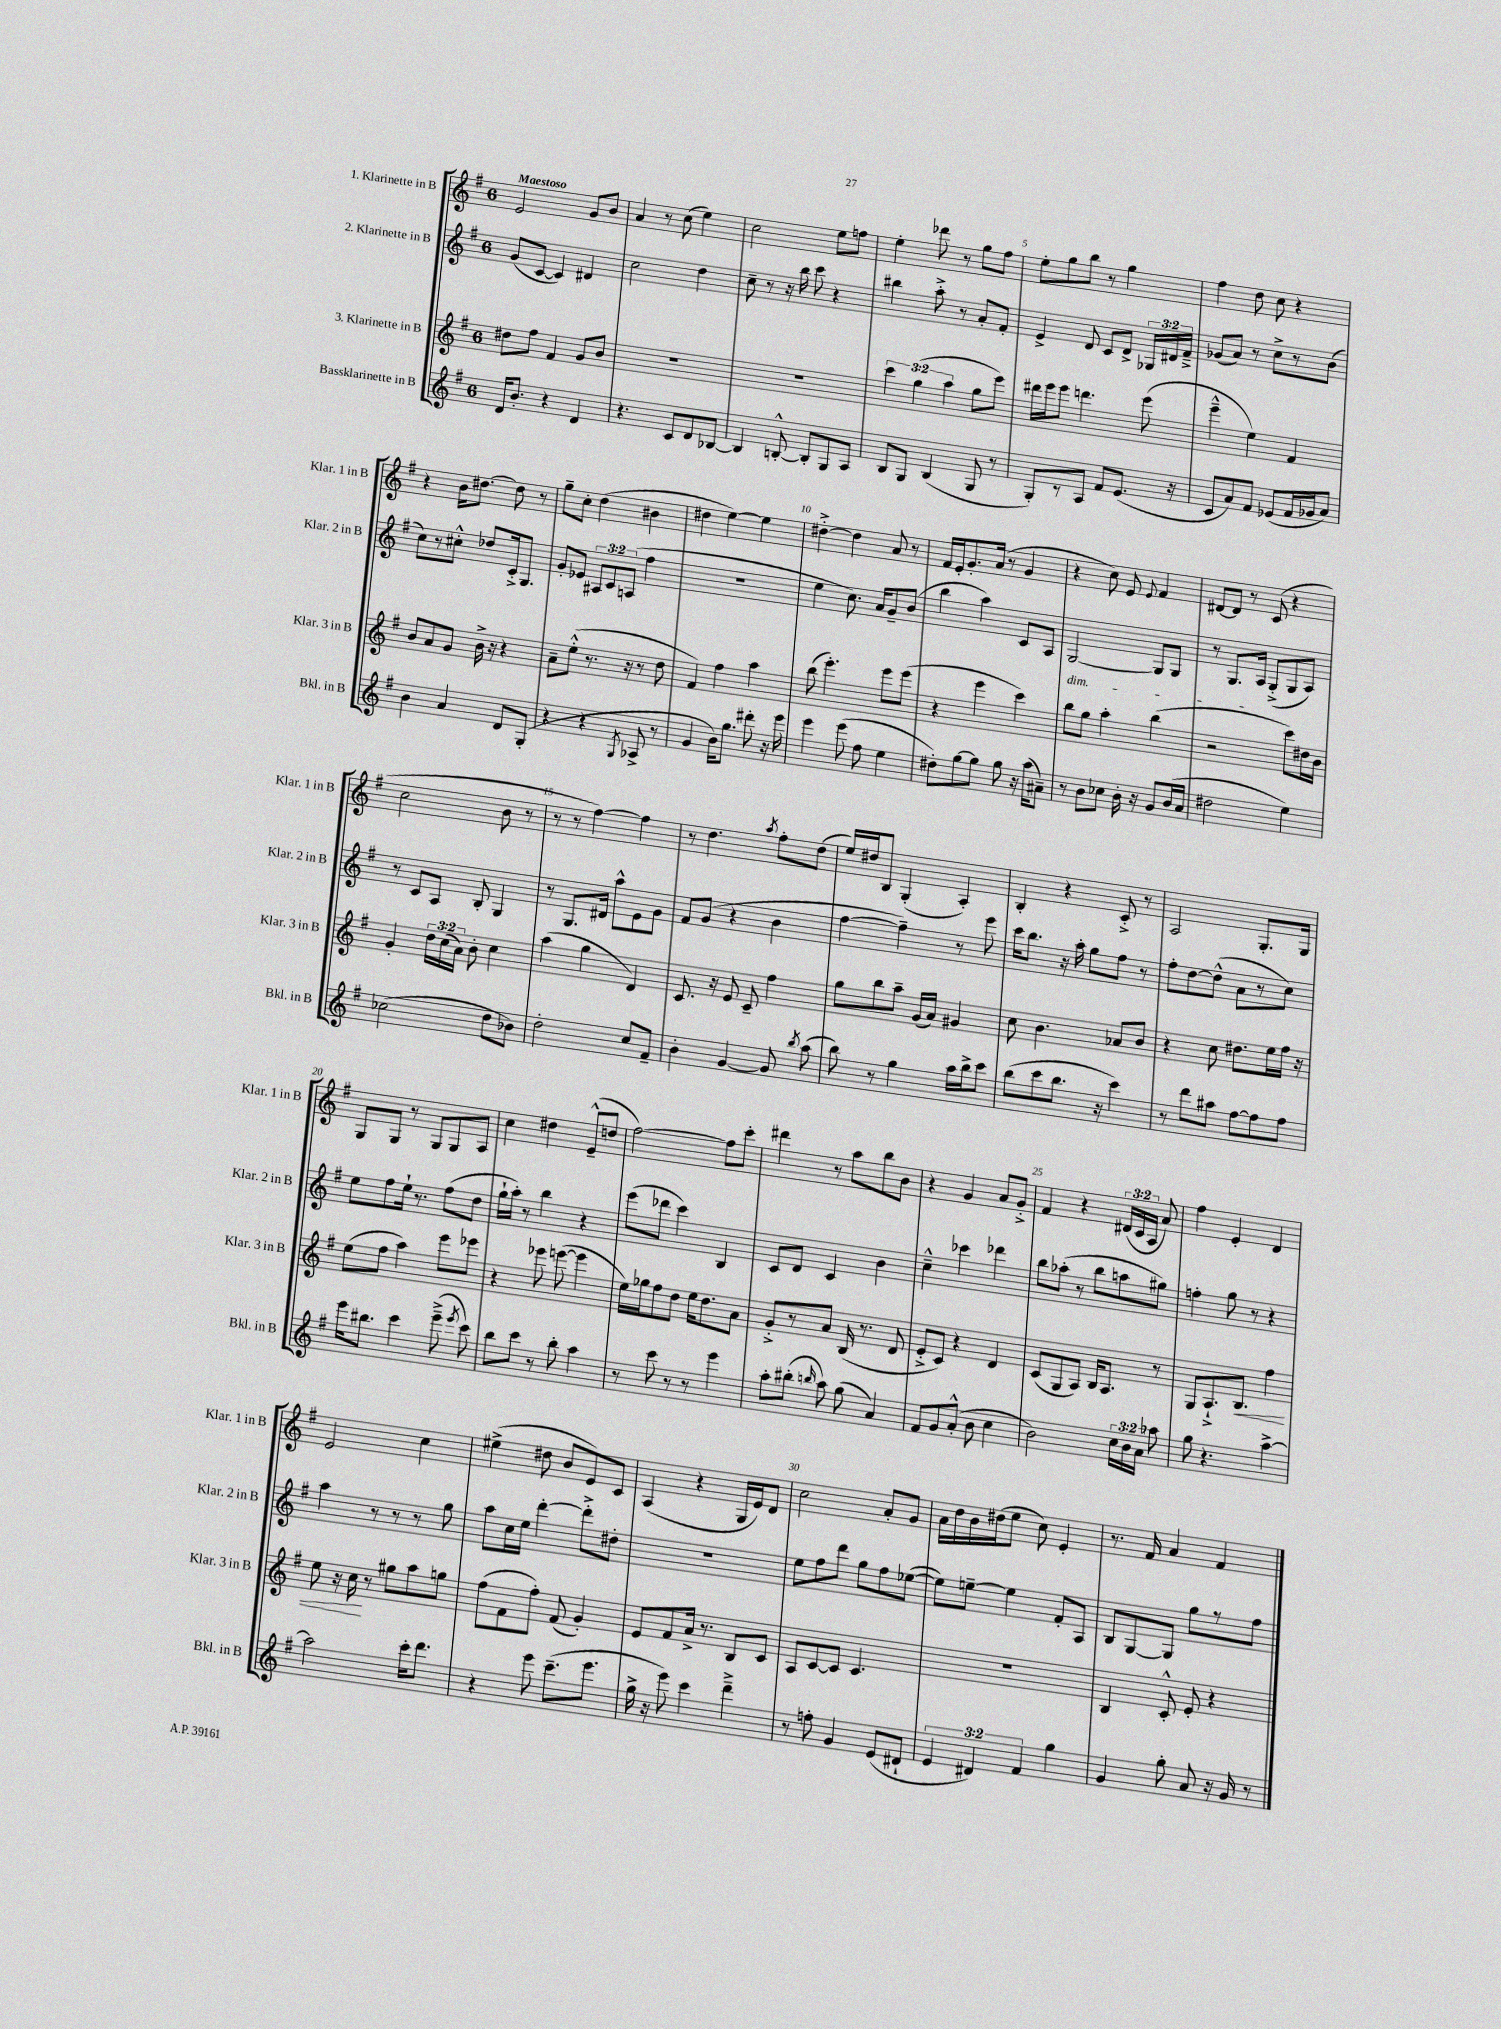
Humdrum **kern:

**kern	**kern	**kern	**kern
*staff4	*staff3	*staff2	*staff1
*clefG2	*clefG2	*clefG2	*clefG2
*k[f#]	*k[f#]	*k[f#]	*k[f#]
*M6/8	*M6/8	*M6/8	*M6/8
16d	8dd#	(8g	2e
8.b'	.	.	.
.	8ff#	[8c	.
4r	4f#	4c])	.
4d	8g	4d#	8g
.	8b	.	8b
=	=	=	=
4.r	2.r	2cc	4a
.	.	.	8r
8c	.	.	(8cc
8d	.	4dd	4ee)
[8B-	.	.	.
=	=	=	=
4B-]	2.r	8cc~	2cc
.	.	8r	.
[8B'^^	.	16r	.
.	.	16bb	.
8B']	.	8ccc	.
8G	.	4r	8ee
8A	.	.	8ff
=	=	=	=
8B	6ccc	4bb#	4ee'
8G	.	.	.
.	(6gg	.	.
(4B	.	8aa'^	8ddd-
.	6aa	.	.
.	.	8r	8r
8G	8gg	8a'	8gg
8r	8eee)	8f#'	8ff#
=	=	=	=
8G')	16ddd#	4e^	8ee'
.	16eee	.	.
8r	8eee	.	8gg
8A	4.ddd	8d	8bb
8f#	.	8c	8r
(8.e	.	8d^	4gg
.	(8eee	24G-	.
.	.	24d#	.
16r	.	.	.
.	.	24f#~^	.
=	=	=	=
8c	4eee~^^	(8g-	4ff#
8a)	.	8a)	.
8f#	4ee)	8r	8dd
(8e-	.	8cc^	8cc
16f#	4f#	8r	4r
16g-	.	.	.
8a)	.	(8b	.
=	=	=	=
4b	8b	8cc)	4r
.	8a	8r	.
4a	8g	8cc#'^^	16b
.	.	.	[8.dd#
.	16b^	8dd-	.
.	16r	.	.
8d	4r	16c'^	8dd#]
.	.	8.G	.
(8G'	.	.	8r
=	=	=	=
4r	8a~	8g'	8gg~
.	(8ee'^^	8e-	8cc'
4r	8.r	12A#	(4dd
.	.	12c	.
.	.	(12A	.
.	16r	.	.
8qG	.	.	.
8A-^	8r	4ff#	4b#
8r	8dd	.	.
=	=	=	=
4g	4f#)	2.r	4dd#
16b)	4ff#	.	[4ee)
8.gg	.	.	.
8ddd#'	4aa	.	4ee]
16r	.	.	.
16eee	.	.	.
=	=	=	=
4eee	(8bb	4ee	[4dd#'^
.	4.eee')	.	.
(8eee	.	8.cc)	4dd#]
8ff#	.	.	.
.	.	16a	.
4ee	8eee	8g~	8a
.	(8eee	(8b	8r
=	=	=	=
8dd#')	4r	4bb	16f#
.	.	.	16e'
[8gg	.	.	8.g'
8gg]	4eee	4aa)	.
.	.	.	(16a
8gg	.	.	8r
16r	4ccc)	8c	4g
(16aa	.	.	.
8a#~)	.	8A	.
=	=	=	=
8r	8bb	[2G	4r
8b	8gg	.	.
8cc-	4aa'	.	8cc)
16b'	.	.	8e
16r	.	.	.
.	.	.	8qqe
8g	(4bb	8G]	4f#
(16b	.	8G	.
16a	.	.	.
=	=	=	=
2dd#	2r	8r	[8d#
.	.	8.G	8d#]
.	.	.	8r
.	.	16A	.
.	.	(8G'^	(8c
4ee)	8ccc)	8G	4r
.	16dd#	8A)	.
.	16b	.	.
=	=	=	=
(2cc-	4g'	8r	2cc
.	.	8c	.
.	24dd	8A	.
.	(24cc	.	.
.	24a)	.	.
.	8b'	8B'	.
8dd	4cc	4G	8b
8b-)	.	.	8r
=	=	=	=
2dd'	(4aa	8r	8r
.	.	8.G	8r
.	4gg	.	[4ff#)
.	.	16d#	.
.	.	8aa^^	.
8cc	4d)	8e	4ff#]
8f#~	.	8g	.
=	=	=	=
4b'	8.c	8f#	8r
.	.	(8g	4.dd
.	16r	.	.
[4g	8e	4r	.
.	8c~	.	.
.	.	.	8qaa
8g]	4ff#	4b	8ff#'
8qbb	.	.	.
(8aa	.	.	(8dd
=	=	=	=
8bb)	8gg	[4ff#	16ee)
.	.	.	16dd#
8r	8bb	.	8B
4gg	8aa~	4ff#~])	(4G'
.	(16g	.	.
.	16a)	.	.
16aa	4g#	8r	4A')
16bb^	.	.	.
8ccc	.	8eee	.
=	=	=	=
(8bb	8cc	16ccc	4B'
.	.	8.bb	.
8ccc	4.b	.	.
8.bb	.	16r	4r
.	.	16aa'	.
.	.	8gg	.
16r	.	.	.
4ccc)	8a-	8ff#	8c'^
.	8b	8r	8r
=	=	=	=
8r	4r	8ff#'	2A
8ddd	.	[8dd	.
8aa#	8cc	(8dd^^]	.
[8ff#	8.dd#	8a	.
8ff#]	.	8r	8.G'
.	16ee	.	.
8ff#	16ff#	8cc)	.
.	16r	.	16G
=	=	=	=
16eee	(8ee	8ee	8G
8.bb#	.	.	.
.	8ff#	8ff#	8G
4ccc	4aa)	16ee`	8r
.	.	8.r	.
.	.	.	8G
(8eee~^	8eee	(8ff#	8G
8qeee	.	.	.
8ccc)	8eee-	8dd	8A
=	=	=	=
8bb	4r	16gg`	4cc
.	.	16aa')	.
8ccc	.	8r	.
8r	8eee-	4bb	4dd#
8bb'	([8eee	.	.
4aa	4eee]	4r	(8e~^^
.	.	.	8dd
=	=	=	=
8r	16ee)	(8eee	[2ff#)
.	16gg-	.	.
8ccc	8ff#	8ddd-	.
8r	8dd	4ccc)	.
8r	16ee	.	.
.	8.dd	.	.
4eee	.	4B	8ff#]
.	8a	.	8ccc'
=	=	=	=
8aa'	8g'^	8c	4ddd#
(8bb#'	8r	8d	.
16qqbb	.	.	.
8aa)	8a	4c	8r
(8gg	(16B	.	8aa
.	8.r	.	.
4a)	.	4b	8bb
.	8d	.	8b
=	=	=	=
8f#	8e'^	4cc~^^	4r
8g	8c)	.	.
(8a'^^	4r	4ccc-	4g
8b	.	.	.
4cc	4d	4ddd-	8a
.	.	.	8g'^
=	=	=	=
2b)	(8c	8bb	4f#
.	8G	(8aa-'	.
.	8A)	8r	4r
.	16B	8bb	.
.	8.A	.	.
24cc	.	8aa	(24d#
24b	.	.	24c
24a	.	.	24A
8aa-	8r	8gg#)	8a)
=	=	=	=
8gg	8G	4ff'	4ff#
4.r	8.A`^	.	.
.	.	8gg	4e'
.	8.B	.	.
.	.	8r	.
[4aa^	4ff#	4r	4d
=	=	=	=
2aa]	8ee	4aa	2e
.	16r	.	.
.	16cc	.	.
.	8r	8r	.
.	8gg#	8r	.
16ccc'	8aa	8r	4cc
8.ddd	.	.	.
.	8gg	8gg	.
=	=	=	=
4r	(8ff#	8aa	(4ee#^
.	8f#	16cc	.
.	.	16ee	.
8eee	8ff#')	[4ddd'	8dd#
(8.ccc~	(8f#	.	8b
.	4g')	8ddd'^]	8e)
8.eee	.	.	.
.	.	8dd#'	8c
=	=	=	=
16gg^	8e	2.r	(4A
16r	.	.	.
8eee)	8f#	.	.
4ccc	16a^	.	4r
.	8.r	.	.
4ddd~^	8B	.	16G
.	.	.	16e)
.	8c	.	8d
=	=	=	=
8r	8A	8ee	2cc
8ff'	[8c	8ff#	.
4g	8c]	8ddd	.
.	4.c	8gg	.
(8e	.	8ff#	8a'
8d#`	.	([8ee-	8g
=	=	=	=
6e	2.r	8ee-])	16a
.	.	.	16dd
.	.	[8ee~	16b
6d#)	.	.	.
.	.	.	(16dd#
.	.	4ee]	8ee
6f#	.	.	.
.	.	.	8cc)
4gg	.	8f#'	4e'
.	.	8A	.
=	=	=	=
4g	4B	8B	8.r
.	.	[8G	.
.	.	.	16f#
8gg'	8c'^^	8G]	4a
8a	8e'	8gg	.
16r	4r	8r	4f#
16g	.	.	.
8r	.	8ff#	.
==	==	==	==
*-	*-	*-	*-
